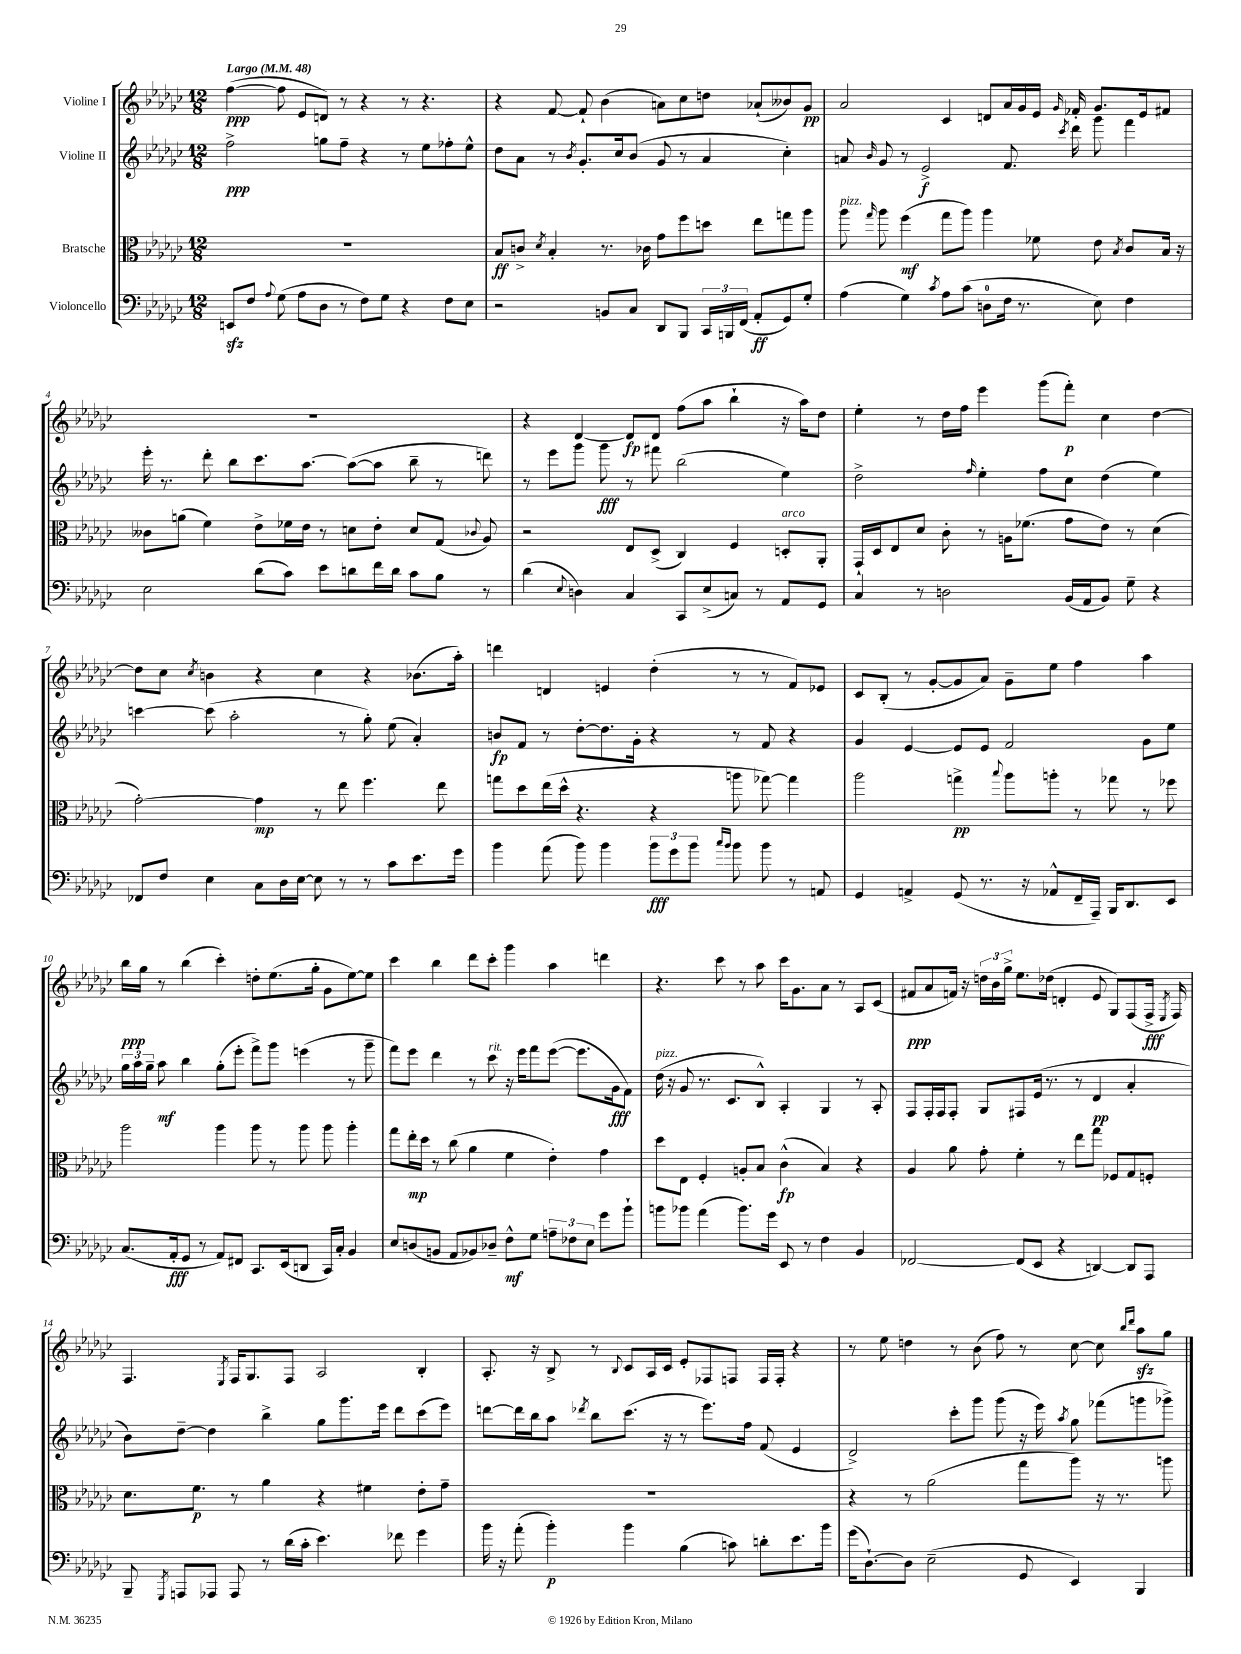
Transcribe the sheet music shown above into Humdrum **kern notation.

**kern	**dynam	**kern	**dynam	**kern	**dynam	**kern	**dynam
*part4	*part4	*part3	*part3	*part2	*part2	*part1	*part1
*staff4	*staff4	*staff3	*staff3	*staff2	*staff2	*staff1	*staff1
*I"Violoncello	*	*I"Bratsche	*	*I"Violine II	*	*I"Violine I	*
*clefF4	*	*clefC3	*	*clefG2	*	*clefG2	*
*k[b-e-a-d-g-c-]	*	*k[b-e-a-d-g-c-]	*	*k[b-e-a-d-g-c-]	*	*k[b-e-a-d-g-c-]	*
*M12/8	*	*M12/8	*	*M12/8	*	*M12/8	*
*MM48	*	*MM48	*	*MM48	*	*MM48	*
=1	=1	=1	=1	=1	=1	=1	=1
!	!	!	!	!	!	!LO:TX:a:B:t=Largo	!
8EEnzz/L	.	1.r	.	2ff^\	ppp	([4ff\	ppp
8F/J	.	.	.	.	.	.	.
8qqA-/	.	.	.	.	.	.	.
(8G-\	.	.	.	.	.	8ff\]	.
8A-\L	.	.	.	.	.	8e-/L	.
8D-\J	.	.	.	8ggn\L	.	8dn/J)	.
8r	.	.	.	8ff~\J	.	8r	.
8F\L)	.	.	.	4r	.	4r	.
8G-\J	.	.	.	.	.	.	.
4r	.	.	.	8r	.	8r	.
.	.	.	.	8ee-\L	.	4.r	.
8F\L	.	.	.	8ff-X'\	.	.	.
8E-\J	.	.	.	8ee-^^\J	.	.	.
=2	=2	=2	=2	=2	=2	=2	=2
2r	.	8B-/L	ff	8dd-\L	.	4r	.
.	.	8cn^/J	.	8a-\J	.	.	.
.	.	8qd-/	.	.	.	.	.
.	.	4B-'/	.	8r	.	[8f/	.
.	.	.	.	8qb-/	.	.	.
.	.	.	.	8.g-'/L	.	8f`/]	.
8BBn/L	.	8.r	.	.	.	(4b-\	.
.	.	.	.	16cc-/k	.	.	.
8C-/J	.	.	.	(8b-/J	.	.	.
.	.	16c-X\	.	.	.	.	.
8DD-/L	.	8g-\L	.	8g-/	.	8an\L)	.
8BBB-/J	.	8ff\	.	8r	.	8cc-\	.
24CC-/LL	.	8ddn\J	.	4a-/	.	8ddn\J	.
24BBBn/	.	.	.	.	.	.	.
(24FF/JJ	.	.	.	.	.	.	.
8AA-'/L	ff	8ee-\L	.	.	.	(8a-X`/L	.
8GG-/)	.	8ggn\	.	4cc-'\)	.	8b--X/)	.
8G-'/J	.	8aa-\J	.	.	.	8g-/J	pp
=3	=3	=3	=3	=3	=3	=3	=3
!	!	!LO:TX:a:i:t=pizz.	!	!	!	!	!
(4A-\	.	8aa-\	.	8an/	.	2a-/	.
.	.	16qqgg-/	.	16qqb-/	.	.	.
.	.	8aa-\	.	8g-/	.	.	.
4G-\)	.	(4ff\	mf	8r	.	.	.
.	.	.	.	2e-^/	f	.	.
8qc-/	.	.	.	.	.	.	.
8A-\L	.	8gg-\L	.	.	.	4c-/	.
(8c-\J	.	8aa-\J)	.	.	.	.	.
8Dn\L	.	4aa-\	.	.	.	8dn/L	.
16F\Jk	.	.	.	8.f/	.	16a-/L	.
8.r	.	.	.	.	.	16g-/	.
.	.	8f-X\	.	.	.	16e-/JJ	.
.	.	.	.	8qccc-/	.	16qqg-/	.
.	.	.	.	16ddd-\	.	16f-X'/	.
8E-\)	.	8e-\	.	8ggg-\	.	8.g-/L	.
.	.	8qB-/	.	.	.	.	.
4F\	.	8c-/L	.	4fff\	.	.	.
.	.	.	.	.	.	16e-/k	.
.	.	16B-/Jk	.	.	.	8f#X/J	.
.	.	16r	.	.	.	.	.
!!LO:LB:g=z
=4	=4	=4	=4	=4	=4	=4	=4
2E-\	.	8c--X\L	.	16eee-'\	.	1.r	.
.	.	.	.	8.r	.	.	.
.	.	(8an\J	.	.	.	.	.
.	.	4f\)	.	8ddd-'\	.	.	.
.	.	.	.	8bb-\L	.	.	.
(8d-\L	.	8e-^\L	.	8.ccc-\	.	.	.
8c-\J)	.	16f-X\L	.	.	.	.	.
.	.	16e-\JJ	.	[8.aa-\J	.	.	.
8e-\L	.	8r	.	.	.	.	.
8dn\	.	8dn\L	.	(8aa-\L_	.	.	.
16f\L	.	8e-'\J	.	8aa-\J]	.	.	.
16d\JJ	.	.	.	.	.	.	.
8c-\L	.	8d/L	.	8bb-~\	.	.	.
8B-\J	.	(8G-/J	.	8r	.	.	.
.	.	8qqc-X/	.	.	.	.	.
8r	.	8A-/)	.	8dddn\)	.	.	.
=5	=5	=5	=5	=5	=5	=5	=5
(4d-\	.	2r	.	8r	.	4r	.
.	.	.	.	8eee-\L	.	.	.
8qqE-/	.	.	.	.	.	.	.
4Dn\)	.	.	.	8ggg-\J	.	[4d-/	.
.	.	.	.	8ggg-\	fff	.	.
4C-/	.	8E-/L	.	8r	.	8d-/L]	fp
.	.	(8D-^/J	.	8fff#X\	.	8d-/J	.
8CC-/L	.	4C-/)	.	(2bb-\	.	(8ff\L	.
(8E-^/	.	.	.	.	.	8aa-\J	.
8Cn/J)	.	4F/	.	.	.	4bb-`\	.
8r	.	.	.	.	.	.	.
!	!	!LO:TX:a:i:t=arco	!	!	!	!	!
8AA-/L	.	8Dn'/L	.	4ee-\)	.	16r	.
.	.	.	.	.	.	16aa-\KL)	.
8GG-/J	.	8AA-'/J	.	.	.	8dd-\J	.
=6	=6	=6	=6	=6	=6	=6	=6
4C-/	.	16GG-`/LL	.	2dd-^\	.	4ee-'\	.
.	.	16D-/J	.	.	.	.	.
.	.	8E-/	.	.	.	.	.
8r	.	8d-/J	.	.	.	8r	.
2Dn\	.	8c-'\	.	.	.	16dd-\LL	.
.	.	.	.	.	.	16ff\JJ	.
.	.	.	.	16qqff/	.	.	.
.	.	8r	.	4ee-'\	.	4eee-\	.
.	.	16An\KL	.	.	.	.	.
.	.	(8.f-X\J	.	.	.	.	.
.	.	.	.	8ff\L	.	(8ggg-\L	.
(16BB-/LL	.	8g-\L	.	8cc-\J	.	8fff'\J)	p
16AA-/J	.	.	.	.	.	.	.
8BB-/J)	.	8e-\J)	.	(4dd-\	.	4cc-\	.
8G-~\	.	8r	.	.	.	.	.
4r	.	(4d-\	.	4ee-\)	.	[4dd-\	.
!!LO:LB:g=z
=7	=7	=7	=7	=7	=7	=7	=7
8FF-X/L	.	[2g-'\)	.	[4cccn\	.	8dd-\L]	.
8F/J	.	.	.	.	.	8cc-\J	.
.	.	.	.	.	.	8qcc-/	.
4E-\	.	.	.	(8ccc\]	.	4bn\	.
.	.	.	.	2aa-'\	.	.	.
8C-\L	.	4g-\]	mp	.	.	4r	.
16D-\L	.	.	.	.	.	.	.
[16E-\JJ	.	.	.	.	.	.	.
8E-\]	.	8r	.	.	.	4cc-\	.
8r	.	8ee-\	.	8r	.	.	.
8r	.	4.ff\	.	8gg-'\)	.	4r	.
8c-\L	.	.	.	(8ee-\	.	.	.
8.e-\	.	.	.	4a-'/)	.	(8.b-X\L	.
.	.	8ee-\	.	.	.	.	.
16g-\Jk	.	.	.	.	.	16aa-'\Jk)	.
=8	=8	=8	=8	=8	=8	=8	=8
4b-\	.	8ggn\L	.	8bn/L	fp	4dddn\	.
.	.	8dd-\	.	8f/J	.	.	.
(8a-\	.	(16ee-\L	.	8r	.	4dn/	.
.	.	16dd-^^\JJ	.	.	.	.	.
8b-\)	.	4.r	.	[8dd-'\L	.	.	.
4b-\	.	.	.	8.dd-\]	.	4en/	.
.	.	.	.	16g-'\Jk	.	.	.
12b-\L	fff	4r	.	4r	.	(4dd-'\	.
12g-\	.	.	.	.	.	.	.
12b-\J	.	.	.	.	.	.	.
16qqcc-/LL	.	.	.	.	.	.	.
16qqb-/JJ	.	.	.	.	.	.	.
8b-\	.	8aan\	.	8r	.	8r	.
8b-\	.	[8gg-X\)	.	8f/	.	8r	.
8r	.	4gg-\]	.	4r	.	8f/L)	.
8AAn/	.	.	.	.	.	8e-X/J	.
=9	=9	=9	=9	=9	=9	=9	=9
4GG-/	.	2aa-\	.	4g-/	.	8c-/L	.
.	.	.	.	.	.	(8B-'/J	.
4AAn^/	.	.	.	[4e-/	.	8r	.
.	.	.	.	.	.	[8g-'/L	.
(8GG-/	.	4ggn^\	pp	8e-/L]	.	8g-/]	.
8.r	.	.	.	8e-/J	.	8a-/J)	.
.	.	8qqbb-/	.	.	.	.	.
.	.	8aa-\L	.	2f/	.	8g-~\L	.
16r	.	.	.	.	.	.	.
8AA-X^^/L	.	8aan'\J	.	.	.	8ee-\J	.
16FF~/L	.	8r	.	.	.	4ff\	.
16AAA-~/JJ)	.	.	.	.	.	.	.
16BBB-/KL	.	8gg-X\	.	.	.	.	.
8.DD-/	.	.	.	.	.	.	.
.	.	8r	.	8g-\L	.	4aa-\	.
8EE-/J	.	8ff-X\	.	8ee-\J	.	.	.
!!LO:LB:g=z
=10	=10	=10	=10	=10	=10	=10	=10
(8.C-/L	.	2aa-\	.	24gg-\LL	.	16bb-\LL	ppp
.	.	.	.	24aa-\	.	.	.
.	.	.	.	.	.	16gg-\JJ	.
.	.	.	.	24gg-~\JJ	.	.	.
.	.	.	.	8aa-\	mf	8r	.
16AA-'/k	fff	.	.	.	.	.	.
8GG-/J	.	.	.	4bb-\	.	(4bb-\	.
8r	.	.	.	.	.	.	.
8AA-/L)	.	4aa-\	.	(8gg-'\L	.	4ccc-'\)	.
8FF#X/J	.	.	.	8eee-'\J	.	.	.
8.CC-/L	.	8aa-\	.	8fff^\L)	.	8ddn'\L	.
.	.	8r	.	8ggg-\J	.	(8.ee-\	.
(16EE-/k	.	.	.	.	.	.	.
8DDn/J	.	8aa-\	.	(4eeen\	.	.	.
.	.	.	.	.	.	16gg-'\Jk	.
16CC-/LL)	.	8aa-\	.	.	.	8g-\L	.
16C-'/JJ	.	.	.	.	.	.	.
4BB-/	.	4aa-'\	.	8r	.	[8ee-\)	.
.	.	.	.	8ggg-~\	.	8ee-\J]	.
=11	=11	=11	=11	=11	=11	=11	=11
8E-/L	.	8gg-\L	.	8fff\L)	.	4ccc-\	.
(8Dn/	.	16ee-'\L	mp	8eee-\J	.	.	.
.	.	16dd-\JJ	.	.	.	.	.
8BBn/J	.	8r	.	4ddd-\	.	4bb-\	.
8AA-/L	.	(8cc-\	.	.	.	.	.
8BB-X/)	.	4a-\	.	8r	.	8ddd-\L	.
!	!	!	!	!LO:TX:a:i:t=rit.	!	!	!
8D-X~/J	.	.	.	8ccc-\	.	8ccc-'\J	.
8F^^\L	mf	4f\	.	16r	.	4ggg-\	.
.	.	.	.	16eee-\KL	.	.	.
8G-\J	.	.	.	8fff\	.	.	.
12An~\L	.	4e-'\)	.	([8eee-\J	.	4aa-\	.
12F-X\	.	.	.	.	.	.	.
.	.	.	.	8.eee-\L]	.	.	.
12E-\J	.	.	.	.	.	.	.
8g-\L	.	4g-\	.	.	.	4dddn\	.
.	.	.	.	16g-\k	fff	.	.
8b-`\J	.	.	.	8f\J)	.	.	.
=12	=12	=12	=12	=12	=12	=12	=12
!	!	!	!	!LO:TX:a:i:t=pizz.	!	!	!
8bn\L	.	8dd-\L	.	(16dd-\	.	4.r	.
.	.	.	.	16r	.	.	.
8b-X\J	.	8E-\J	.	8g-/	.	.	.
(4a-\	.	4F'/	.	8.r	.	.	.
.	.	.	.	.	.	8ccc-\	.
.	.	.	.	8.c-/L	.	.	.
8.b-\L)	.	8An'/L	.	.	.	8r	.
.	.	8B-/J	.	8B-^^/J)	.	8aa-\	.
16g-\Jk	.	.	.	.	.	.	.
8EE-/	.	(4c-^^\	fp	4A-'/	.	16ccc-\KL	.
.	.	.	.	.	.	8.g-\	.
8r	.	.	.	.	.	.	.
4F\	.	4B-/)	.	4G-/	.	8a-\J	.
.	.	.	.	.	.	8r	.
4BB-/	.	4r	.	8r	.	8A-/L	.
.	.	.	.	8A-'/	.	(8c-/J	.
=13	=13	=13	=13	=13	=13	=13	=13
[2FF-X/	.	4A-/	.	8F/L	.	8f#X/L	ppp
.	.	.	.	16F'/L	.	8a-/	.
.	.	.	.	16F/J	.	.	.
.	.	8a-\	.	8F'/J	.	16fn/Jk)	.
.	.	.	.	.	.	16r	.
.	.	8g-'\	.	8G-/L	.	24ddn\LL	.
.	.	.	.	.	.	24b-\	.
.	.	.	.	.	.	24gg-^\JJ	.
(8FF-/L]	.	4f'\	.	8F#X/	.	8.ee-\L	.
8EE-/J	.	.	.	(16e-/Jk	.	.	.
.	.	.	.	8.r	.	(16dd-X\Jk	.
4r	.	8r	.	.	.	4dn'/	.
.	.	8ee-\L	.	8r	.	.	.
[4DDn/)	.	8gg-\J	.	4d-/	pp	8e-/	.
.	.	8F-X/L	.	.	.	8G-/L)	.
8DD/L]	.	8G-/	.	4a-'/	.	(8F/	.
8AAA-/J	.	8Fn'/J	.	.	.	16F^/Jk	fff
.	.	.	.	.	.	8qE-/	.
.	.	.	.	.	.	16F/)	.
!!LO:LB:g=z
=14	=14	=14	=14	=14	=14	=14	=14
8BBB-~/	.	8.d-\L	.	8b-\L)	.	4.F/	.
8qGGG-/	.	.	.	.	.	.	.
8AAAn/L	.	.	.	[8dd-~\J	.	.	.
.	.	8.f\J	p	.	.	.	.
8AAA-X/J	.	.	.	4dd-\]	.	.	.
.	.	.	.	.	.	8qE-/	.
8AAA-/	.	8r	.	.	.	16F/KL	.
.	.	.	.	.	.	8.G-/	.
8r	.	4a-\	.	4bb-^\	.	.	.
(16d-\LL	.	.	.	.	.	8F/J	.
16c-'\JJ	.	.	.	.	.	.	.
4.e-\)	.	4r	.	8gg-\L	.	2A-/	.
.	.	.	.	8.ggg-\	.	.	.
.	.	4f#X\	.	.	.	.	.
.	.	.	.	16eee-\Jk	.	.	.
8f-X\	.	.	.	8ddd-\L	.	.	.
4g-\	.	8e-'\L	.	(8ccc-\	.	4B-'/	.
.	.	8g-~\J	.	8eee-\J)	.	.	.
=15	=15	=15	=15	=15	=15	=15	=15
16b-\	.	1.r	.	[8dddn\L	.	8.A-'/	.
16r	.	.	.	.	.	.	.
(8a-'\	.	.	.	16ddd\L]	.	.	.
.	.	.	.	16bb-\J	.	16r	.
4b-'\)	p	.	.	8aa-\J	.	8B-^/	.
.	.	.	.	8qddd-X/	.	.	.
.	.	.	.	8bb-\L	.	8r	.
.	.	.	.	.	.	8qqB-/	.
4b-\	.	.	.	(8.ccc-\J	.	8c-/L	.
.	.	.	.	.	.	16A-/L	.
.	.	.	.	16r	.	16c-/JJ	.
(4B-\	.	.	.	8r	.	8e-'/L	.
.	.	.	.	8.eee-\L)	.	8F-X/	.
8cn\)	.	.	.	.	.	8Fn/J	.
.	.	.	.	16ff\Jk	.	.	.
8dn'\L	.	.	.	(8f/	.	16F/LL	.
.	.	.	.	.	.	16F'/JJ	.
8.e-\	.	.	.	4e-/	.	4r	.
16b-\Jk	.	.	.	.	.	.	.
=16	=16	=16	=16	=16	=16	=16	=16
(16g-\KL	.	4r	.	2d-^/)	.	8r	.
[8.D-`\)	.	.	.	.	.	.	.
.	.	.	.	.	.	8ee-\	.
8D-\J]	.	8r	.	.	.	4ddn\	.
(2E-~\	.	(2a-\	.	.	.	.	.
.	.	.	.	8ccc-'\L	.	8r	.
.	.	.	.	8ggg-\J	.	(8b-\	.
.	.	.	.	(8ggg-\	.	8ff\)	.
8GG-/	.	8gg-\L	.	16r	.	8r	.
.	.	.	.	16eee-\)	.	.	.
.	.	.	.	8qaa-/	.	.	.
4EE-/)	.	8aa-\J)	.	8gg-\	.	[8cc-\	.
.	.	16r	.	(8fff-X\L	.	8cc-\]	.
.	.	8.r	.	.	.	.	.
.	.	.	.	.	.	16qqbb-/LL	.
.	.	.	.	.	.	16qqddd-/JJ	.
4BBB-/	.	.	.	8gggn\	.	8aa-zz\L	.
.	.	8aan\	.	8ggg-X^\J)	.	8gg-\J	.
==	==	==	==	==	==	==	==
*-	*-	*-	*-	*-	*-	*-	*-
